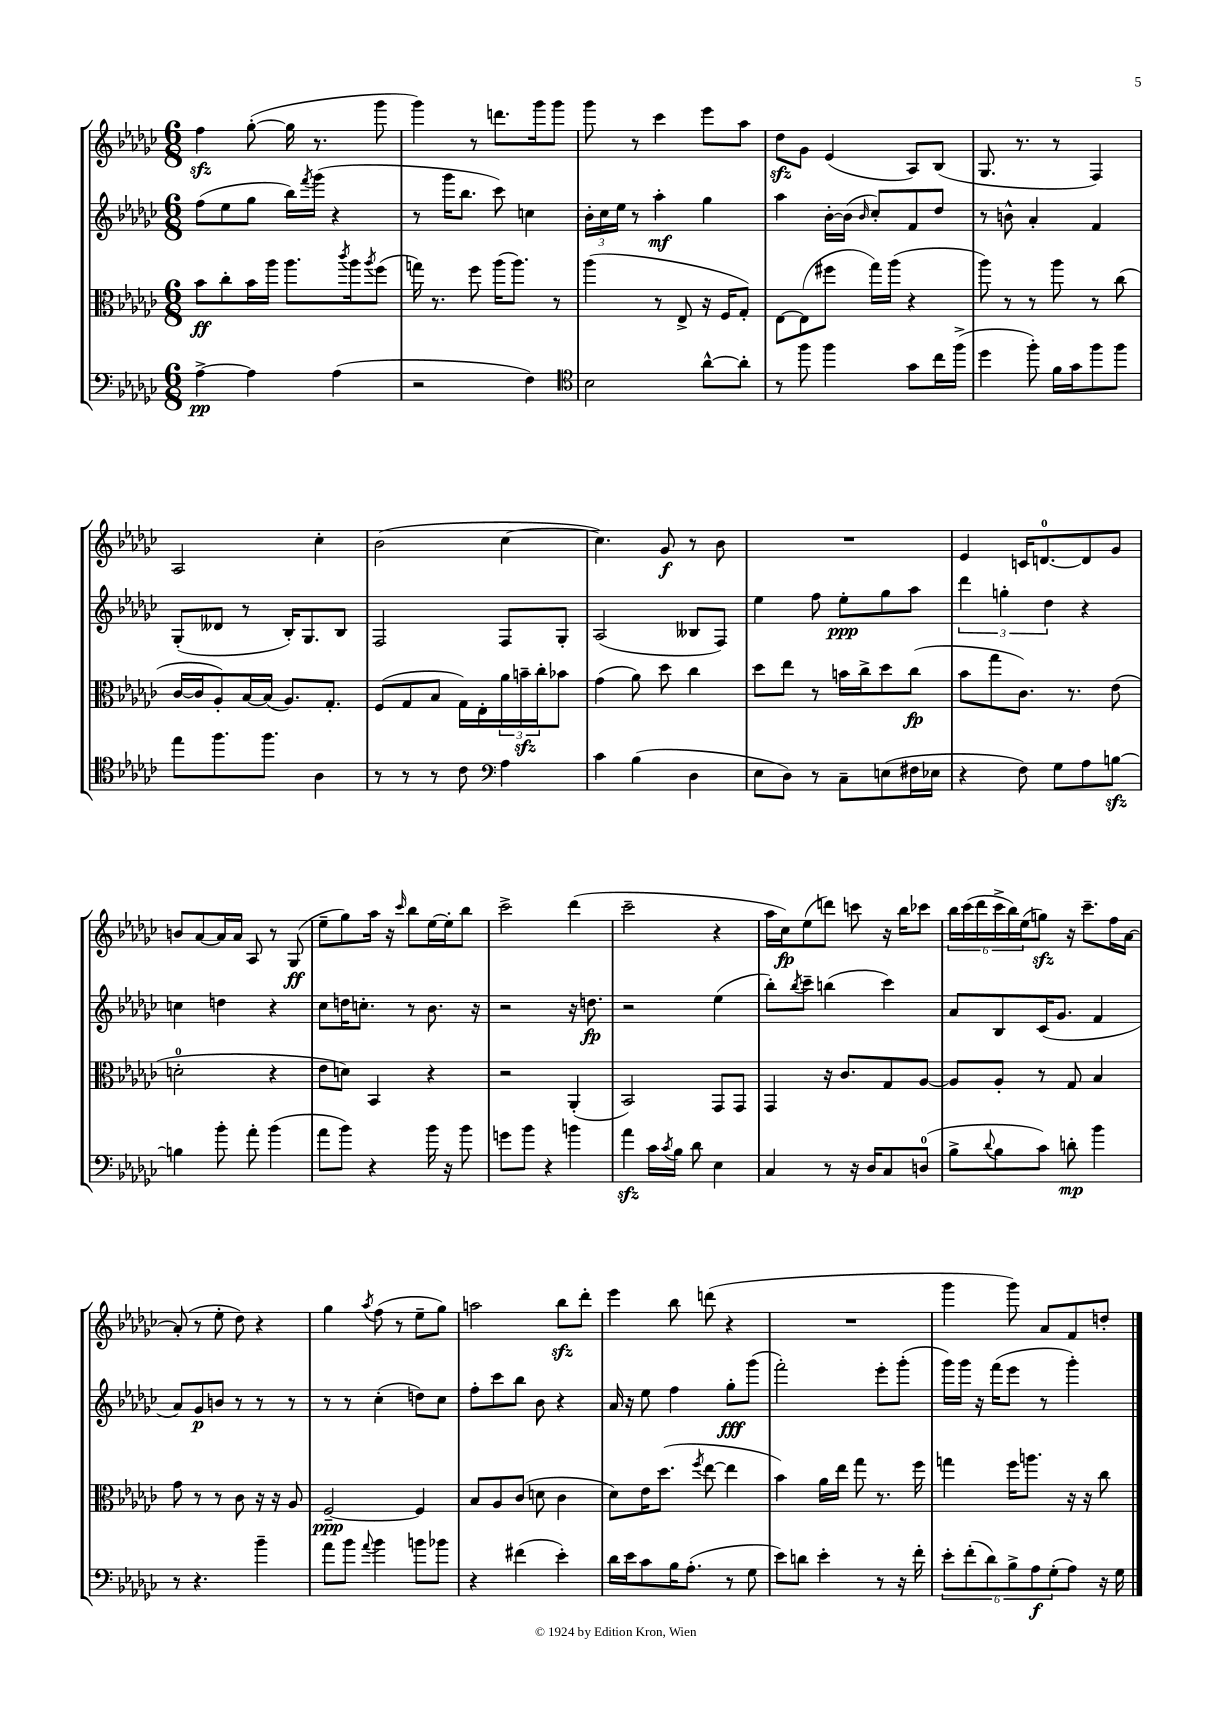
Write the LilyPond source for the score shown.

<<
\new StaffGroup <<
\new Staff = "s0" {
    \clef treble \key ges \major \numericTimeSignature \time 6/8
    f''4\sfz ges''8~-.( ges''16 r8. ges'''8 |
    ges'''4) r8 d'''8. ges'''16 ges'''8 |
    ges'''8 r8 ces'''4 ees'''8 aes''8 |
    des''8\sfz ges'8 ees'4( aes8) bes8( |
    ges8. r8. r8 f4) |
    aes2 ces''4-. |
    bes'2( ces''4~ |
    ces''4.) ges'8\f r8 bes'8 |
    R2. |
    ees'4 c'16 d'8.-0~ d'8 ges'8 |
    b'8 aes'8~ aes'16 aes'16 aes8 r8 ges8\ff( |
    ees''8-- ges''8) aes''16 r16 \grace { ces'''16 } bes''8 ees''16~ ees''16-. bes''8 |
    ces'''2-> des'''4( |
    ces'''2-- r4 |
    aes''16 ces''16\fp) ees''8( d'''8) c'''8 r16 bes''16 ces'''8 |
    \tuplet 6/4 { bes''16 ces'''16( des'''16 ces'''16-> bes''16) ees''16( } g''8\sfz) r16 ces'''8.-- f''16 aes'16~ |
    aes'8-.( r8 ees''8-. des''8) r4 |
    ges''4 \acciaccatura { aes''8 } f''8( r8 ees''8-- ges''8) |
    a''2 bes''8\sfz des'''8-. |
    ees'''4 bes''8 d'''8( r4 |
    R2. |
    ges'''4 ges'''8) aes'8 f'8 d''8-. \bar "|." |
}
\new Staff = "s1" {
    \clef treble \key ges \major \numericTimeSignature \time 6/8
    f''8( ees''8 ges''8 bes''16) \acciaccatura { f'''8 } ges'''16( r4 |
    r8 ges'''16 bes''8. ces'''8) c''4 |
    \tuplet 3/2 { bes'16-. ces''16 ees''16 } r8 aes''4-.\mf ges''4 |
    aes''4 bes'16~-. bes'16( \grace { bes'16 } ces''8-.) f'8 des''8 |
    r8 b'8-^ aes'4-. f'4 |
    ges8-.( deses'8 r8 bes16-.) ges8. bes8 |
    f2 f8 ges8-. |
    aes2( beses8 f8) |
    ees''4 f''8 ees''8-.\ppp ges''8 aes''8 |
    \tuplet 3/2 { des'''4 g''4-. des''4 } r4 |
    c''4 d''4 r4 |
    ces''8 d''16 c''8.-. r8 bes'8. r16 |
    r2 r16 d''8.\fp |
    r2 ees''4( |
    bes''8-.) \acciaccatura { bes''8 } ces'''8-- b''4( ces'''4) |
    aes'8 bes8 ces'16( ges'8. f'4 |
    aes'8) ges'8\p b'8 r8 r8 r8 |
    r8 r8 ces''4-.( d''8) ces''8 |
    f''8-. ces'''8 bes''8 bes'8 r4 |
    aes'16 r16 ees''8 f''4 ges''8-.\fff ges'''8( |
    f'''2-.) ees'''8-. ges'''8-.( |
    ges'''16) ges'''16 r16 f'''16( ees'''8 r8 ges'''4-.) \bar "|." |
}
\new Staff = "s2" {
    \clef alto \key ges \major \numericTimeSignature \time 6/8
    bes'8\ff ces''8-. bes'16 aes''16 aes''8. \acciaccatura { ces'''8 } aes''16 \acciaccatura { aes''8 } f''8( |
    g''16) r8. f''8 aes''16( aes''8.) r8 |
    aes''4( r8 ees8-> r16 f16 ges8-.) |
    ees8~ ees8( fis''8 ges''16) aes''16( r4 |
    aes''8) r8 r8 aes''8 r8 ces''8( |
    ces'16~ ces'16 aes8-.) bes16~ bes16( aes8.) ges8.-. |
    f8( ges8 bes8 ges16) ees16-. \tuplet 3/2 { aes'16 b'16--\sfz ces''16-. } bes'8 |
    ges'4( aes'8) des''8 ces''4 |
    des''8 ees''8 r8 b'16 ces''16-> des''8 ces''8\fp( |
    bes'8 ges''8 ces'8.) r8. ees'8( |
    d'2-0-. r4 |
    ees'8 d'8) bes,4 r4 |
    r2 aes,4-.( |
    bes,2) ges,8 ges,8 |
    ges,4 r16 ces'8. ges8 aes8~ |
    aes8 aes8-. r8 ges8 bes4 |
    ges'8 r8 r8 ces'8 r16 r16 aes8 |
    f2~--\ppp f4 |
    bes8 aes8 ces'8( d'8 ces'4 |
    des'8) ees'16 des''8.( \acciaccatura { f''8 } ees''8~ ees''4 |
    bes'4) aes'16 ees''16 ges''8 r8. f''16 |
    g''4 f''16 a''8. r16 r16 ces''8 \bar "|." |
}
\new Staff = "s3" {
    \clef bass \key ges \major \numericTimeSignature \time 6/8
    aes4~->\pp aes4 aes4( |
    r2 f4) |
    \clef tenor bes2 aes'8~-^ aes'8-. |
    r8 f''8 f''4 ges'8 ces''16 f''16->( |
    des''4 f''8-.) f'16 ges'16 f''8 f''8 |
    ees''8 f''8. f''8. aes4 |
    r8 r8 r8 ces'8 \clef bass aes4 |
    ces'4 bes4( des4 |
    ees8 des8) r8 ces8-- e8( fis16 ees16 |
    r4 f8) ges8 aes8 b8~\sfz |
    b4 bes'8-. aes'8-. bes'4( |
    aes'8 bes'8) r4 bes'16 r16 bes'8 |
    g'8 bes'8 r4 b'4 |
    aes'4\sfz ces'16 \acciaccatura { ces'8 } bes16 des'8 ees4 |
    ces4 r8 r16 des16 ces8 d8-0( |
    bes8-> \appoggiatura { des'8 } bes8 ces'8) d'8-.\mp bes'4 |
    r8 r4. bes'4-- |
    aes'8 bes'8 \appoggiatura { aes'8 } bes'4 b'8 bes'8 |
    r4 fis'4( ees'4-.) |
    des'16 ees'16 ces'8 bes16 aes8.-.( r8 ges8 |
    ees'8) d'8 ees'4-. r8 r16 f'16-. |
    \tuplet 6/4 { ees'8-. f'8-.( des'8) bes8-> aes8\f ges8-.( } aes8) r16 ges16 \bar "|." |
}
>>
>>
\layout { \context { \Score \remove "Bar_number_engraver" } }
